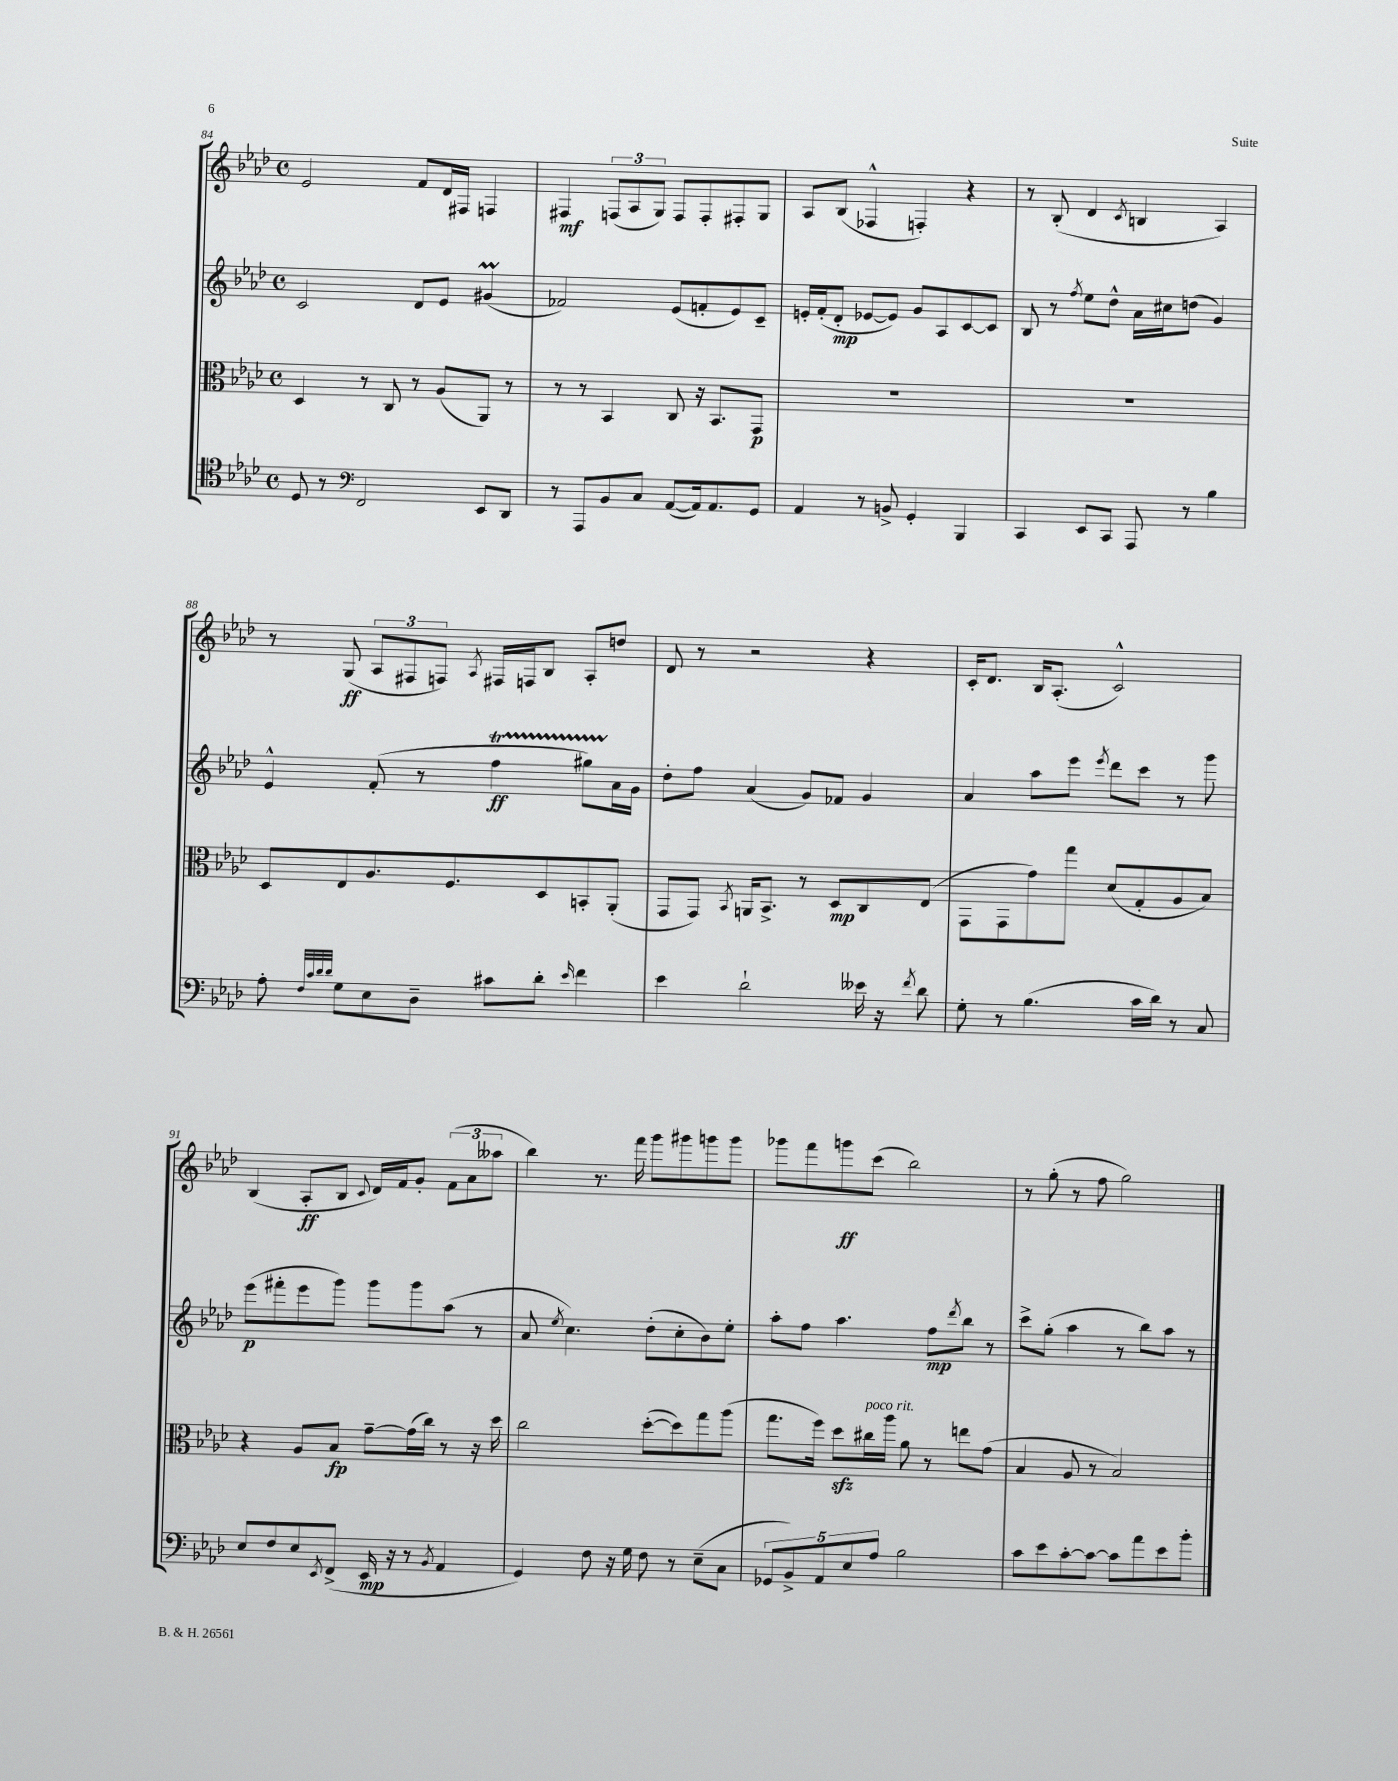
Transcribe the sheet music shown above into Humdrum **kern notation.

**kern	**kern	**kern	**kern
*staff4	*staff3	*staff2	*staff1
*clefC4	*clefC3	*clefG2	*clefG2
*k[b-e-a-d-]	*k[b-e-a-d-]	*k[b-e-a-d-]	*k[b-e-a-d-]
*M4/4	*M4/4	*M4/4	*M4/4
*met(c)	*met(c)	*met(c)	*met(c)
8D-/	4D-/	2c/	2e-/
8r	.	.	.
*clefF4	*	*	*
2FF/	8r	.	.
.	8C/	.	.
.	8r	8d-/L	8f/L
.	(8A-/L	8e-/J	16d-/L
.	.	.	16F#/JJ
8EE-/L	8AA-/J)	(4g#/	4F/
8DD-/J	8r	.	.
=	=	=	=
8r	8r	2f-/)	4F#/
8AAA-/L	8r	.	.
8BB-/	4BB-/	.	(12F/L
.	.	.	12A-/
8C/J	.	.	.
.	.	.	12G/J)
([8AA-/L	8C/	(8e-/L	8F/L
16AA-/]k)	16r	8f'/	8F'/
8.AA-/	8.BB-/L	.	.
.	.	8e-/)	8F#'/
8GG/J	8GG/J	8c~/J	8G/J
=	=	=	=
4AA-/	1r	16e'/LL	8A-/L
.	.	(16f'/J	.
.	.	8d-'/J	(8B-/J
8r	.	[8e-/L	4F-^^/
8BB^/	.	8e-/]J)	.
4GG'/	.	8g/L	4F'/)
.	.	8A-/	.
4BBB-/	.	[8c/	4r
.	.	8c/]J	.
=	=	=	=
4CC/	1r	8B-/	8r
.	.	8r	(8B-'/
.	.	8qff/	.
8EE-/L	.	8ee-\L	4d-/
8CC/J	.	8dd-^^\J	.
.	.	.	8qc/
8AAA-/	.	16a-\LL	4B/
.	.	16cc#\J	.
8r	.	(8dd\J	.
4B-\	.	4g/)	4A-/)
=	=	=	=
8A-'\	8D-/L	4e-^^/	8r
32qqF/LLL	.	.	.
32qqc/	.	.	.
32qqd-/	.	.	.
32qqd-/JJJ	.	.	.
8G\L	8E-/	.	(8G/
8E-\	8.A-/	(8f'/	12A-/L
.	.	.	12F#/
8D-~\J	.	8r	.
.	.	.	12F/J)
.	8.F/	.	.
.	.	.	8qA-/
8c#\L	.	4ff\	16F#/LL
.	.	.	16F/J
8d-'\J	8D-/	.	8B-/J
16qqe-/	.	.	.
4f\	8BB'/	8gg#\L)	8A-'/L
.	(8AA-'/J	16a-\L	8dd/J
.	.	16g\JJ	.
=	=	=	=
4e-\	8GG/L	8dd-'\L	8d-/
.	8GG/J)	8ff\J	8r
.	8qBB-/	.	.
2d-`\	16AA/LK	(4a-/	2r
.	8.BB-^/J	.	.
.	8r	8g/L)	.
.	8D-/L	8f-/J	.
16e--\	8C/	4g/	4r
16r	.	.	.
8qf/	.	.	.
8d-\	(8E-/J	.	.
=	=	=	=
8G'\	8GG\L	4a-/	16c'/LK
.	.	.	8.d-/J
8r	8GG\	.	.
(4.B-\	8g\)	8aa-\L	16B-/LK
.	.	.	(8.A-'/J
.	8gg\J	8eee-\J	.
.	.	8qeee-/	.
.	(8d-/L	8ddd-\L	2c^^/)
16c\LL	8G'/	8ccc\J	.
16d-\JJ)	.	.	.
8r	8A-/	8r	.
8C/	8B-/J)	8ggg\	.
=	=	=	=
8E-/L	4r	(8eee-\L	(4B-/
8F/	.	8fff#'\	.
8E-/	8A-/L	8eee-\	8A-'/L
8qEE-/	.	.	.
(8FF^/J	8B-/J	8ggg\J)	8B-/J
.	.	.	8qqc/
16EE-/	[8g~\L	8ggg\L	16d-/LL)
16r	.	.	16f/J
8r	(16g\]L	8ggg\	8g'/J
.	16cc\JJ)	.	.
8qBB-/	.	.	.
4AA-/	8r	(8aa-\J	(12f\L
.	.	.	12a-\
.	16r	8r	.
.	.	.	12aa--\J
.	16dd-\	.	.
=	=	=	=
4GG/)	2cc\	8a-/	4bb-\)
.	.	8qee-/	.
.	.	4.cc\)	.
8F\	.	.	8.r
16r	.	.	.
16G\	.	.	16fff\
8F\	([8dd-'\L	(8dd-'\L	8ggg\L
8r	8dd-\])	8cc'\	8ggg#\
(8E-~\L	8gg\	8b-\)	8ggg\
8C\J	(8aa-\J	8ee-'\J	8ggg\J
=	=	=	=
10GG-/L	8.gg\L	8aa-'\L	8ggg-\L
10BB-^/)	.	.	.
.	.	8ff\J	8fff\
.	16ff\Jk)	.	.
10AA-/	.	.	.
.	8dd-\L	4.aa-\	8ggg\
10E-/	.	.	.
.	16cc#\L	.	(8ccc\J
10A-/J	.	.	.
.	16aa-\JJ	.	.
2B-\	8a-\	.	2bb-\)
.	8r	8ff\L	.
.	.	8qddd-/	.
.	8ee\L	8bb-\J	.
.	(8g\J	8r	.
=	=	=	=
8c\L	4B-/	8ccc^\L	8r
8e-\	.	(8gg'\J	(8gg'\
[8c'\	8A-/	4aa-\	8r
8c\_J	8r	.	8ff\
8c\]L	2B-/)	8r	2gg\)
8a-\	.	8bb-\L)	.
8e-\	.	8aa-\J	.
8b-'\J	.	8r	.
==	==	==	==
*-	*-	*-	*-
